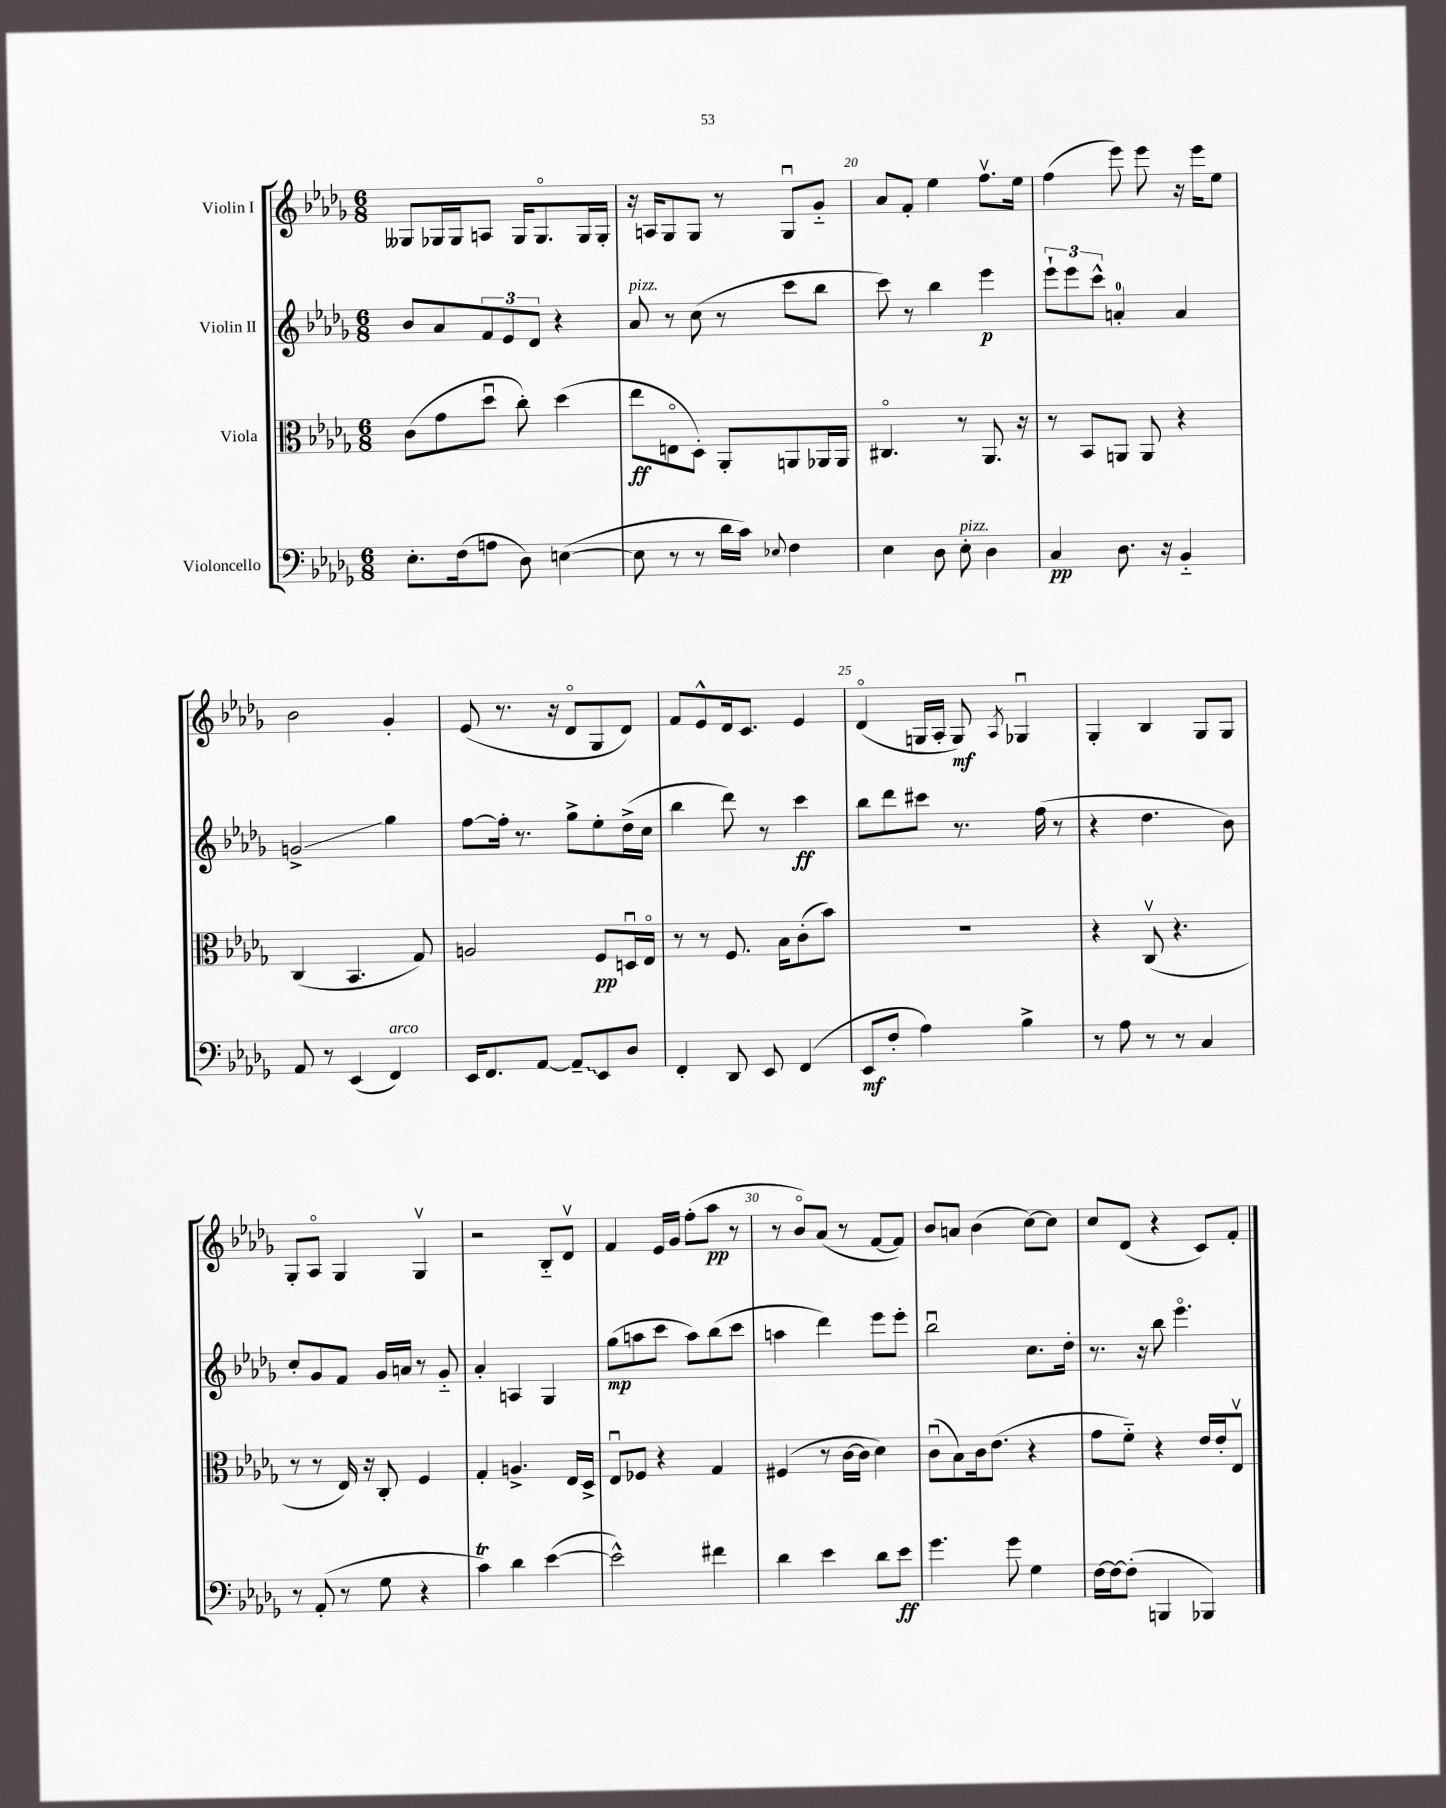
<<
\new StaffGroup <<
\new Staff = "s0" \with { instrumentName = "Violin I" } {
    \clef treble \key des \major \numericTimeSignature \time 6/8
    geses8 ges16 ges16 a8 ges16 ges8.\flageolet ges16 ges16-. |
    r16 a16 ges8 ges8 r8 ges8\downbow ges'8-_ |
    aes'8 f'8-. ees''4 f''8.\upbow ees''16 |
    f''4( ees'''8) ees'''8 r16 ees'''16 ees''8 |
    bes'2 ges'4-. |
    ees'8( r8. r16 des'8\flageolet ges8 des'8) |
    f'8 ees'8-^ des'16 c'8. ees'4 |
    des'4\flageolet( g16 aes16-. g8\mf) \acciaccatura { aes8 } ges4\downbow |
    ges4-. bes4 ges8 ges8 |
    ges8-. aes8\flageolet ges4 ges4\upbow |
    r2 bes8-_ des'8\upbow |
    f'4 ees'16 ges'16 f''8-.( aes''8\pp r8 |
    r8 bes'8\flageolet) aes'8( r8 f'8~ f'8) |
    bes'8 a'8 bes'4( c''8~) c''8 |
    c''8 des'8( r4 c'8) f'8-. \bar "|." |
}
\new Staff = "s1" \with { instrumentName = "Violin II" } {
    \clef treble \key des \major \numericTimeSignature \time 6/8
    bes'8 aes'8 \tuplet 3/2 { f'8 ees'8 des'8 } r4 |
    aes'8^\markup { \italic "pizz." } r8 c''8( r8 c'''8 bes''8 |
    c'''8) r8 bes''4 ees'''4\p |
    \tuplet 3/2 { ees'''8-! ees'''8 c'''8-^ } a'4-0-. a'4 |
    g'2->\glissando ges''4 |
    f''8~ f''16-. r8. ges''8-> ees''8-. des''16->( c''16 |
    bes''4 des'''8) r8 c'''4\ff |
    bes''8 des'''8 cis'''8 r8. f''16( r8 |
    r4 des''4. bes'8) |
    c''8-. ges'8 f'8 ges'16 a'16 r8 ges'8-_ |
    aes'4-. a4 ges4 |
    ges''8\mp( a''8 c'''8 a''8) bes''8( c'''8 |
    a''4 des'''4) ees'''8 ees'''8-. |
    bes''2\downbow c''8. des''16-. |
    r8. r16 bes''8 ees'''4.\flageolet \bar "|." |
}
\new Staff = "s2" \with { instrumentName = "Viola" } {
    \clef alto \key des \major \numericTimeSignature \time 6/8
    c'8( ges'8 des''8\downbow c''8-.) des''4( |
    ees''8\ff e8\flageolet des8-.) aes,8-. a,8 aes,16 aes,16 |
    cis4.\flageolet r8 aes,8. r16 |
    r8 bes,8 a,8 a,8 r4 |
    c4( bes,4. ges8) |
    a2 f8\pp d16\downbow ees16\flageolet |
    r8 r8 f8. bes16 c'8-.( bes'8) |
    R2. |
    r4 c8\upbow( r4. |
    r8 r8 ees16) r16 c8-. f4 |
    ges4-. a4.-> ees16 des16-> |
    ees8\downbow fes8 r4 ges4 |
    fis4( r8 c'16~ c'16 des'4) |
    c'8\downbow( bes8) c'16 ees'8.( r4 |
    ges'8 f'8-_) r4 ees'16 ees'16-. ees8\upbow \bar "|." |
}
\new Staff = "s3" \with { instrumentName = "Violoncello" } {
    \clef bass \key des \major \numericTimeSignature \time 6/8
    ees8.-. f16( a8 des8) e4~( |
    e8 r8 r8 des'16 c'16) \appoggiatura { ees8 } f4 |
    ees4 des8 ees8-.^\markup { \italic "pizz." } des4 |
    c4\pp des8. r16 bes,4-_ |
    aes,8 r8 ees,4( f,4^\markup { \italic "arco" }) |
    ees,16 f,8. aes,8~ \once \override Glissando.style = #'zigzag aes,8--\glissando ees,8 des8 |
    f,4-. des,8 ees,8 f,4( |
    ees,8\mf f8-. aes4) bes4-> |
    r8 aes8 r8 r8 c4 |
    r8 aes,8-.( r8 ges8 r4 |
    c'4\trill) des'4 ees'4~( |
    ees'2-^) fis'4 |
    des'4 ees'4 des'8 ees'8\ff |
    ges'4. ges'8 ges4 |
    f16~ f16~ f8-.( b,,4 bes,,4) \bar "|." |
}
>>
>>
\layout { \context { \Score currentBarNumber = #18 \override BarNumber.break-visibility = ##(#f #t #t) barNumberVisibility = #(every-nth-bar-number-visible 5) } }
